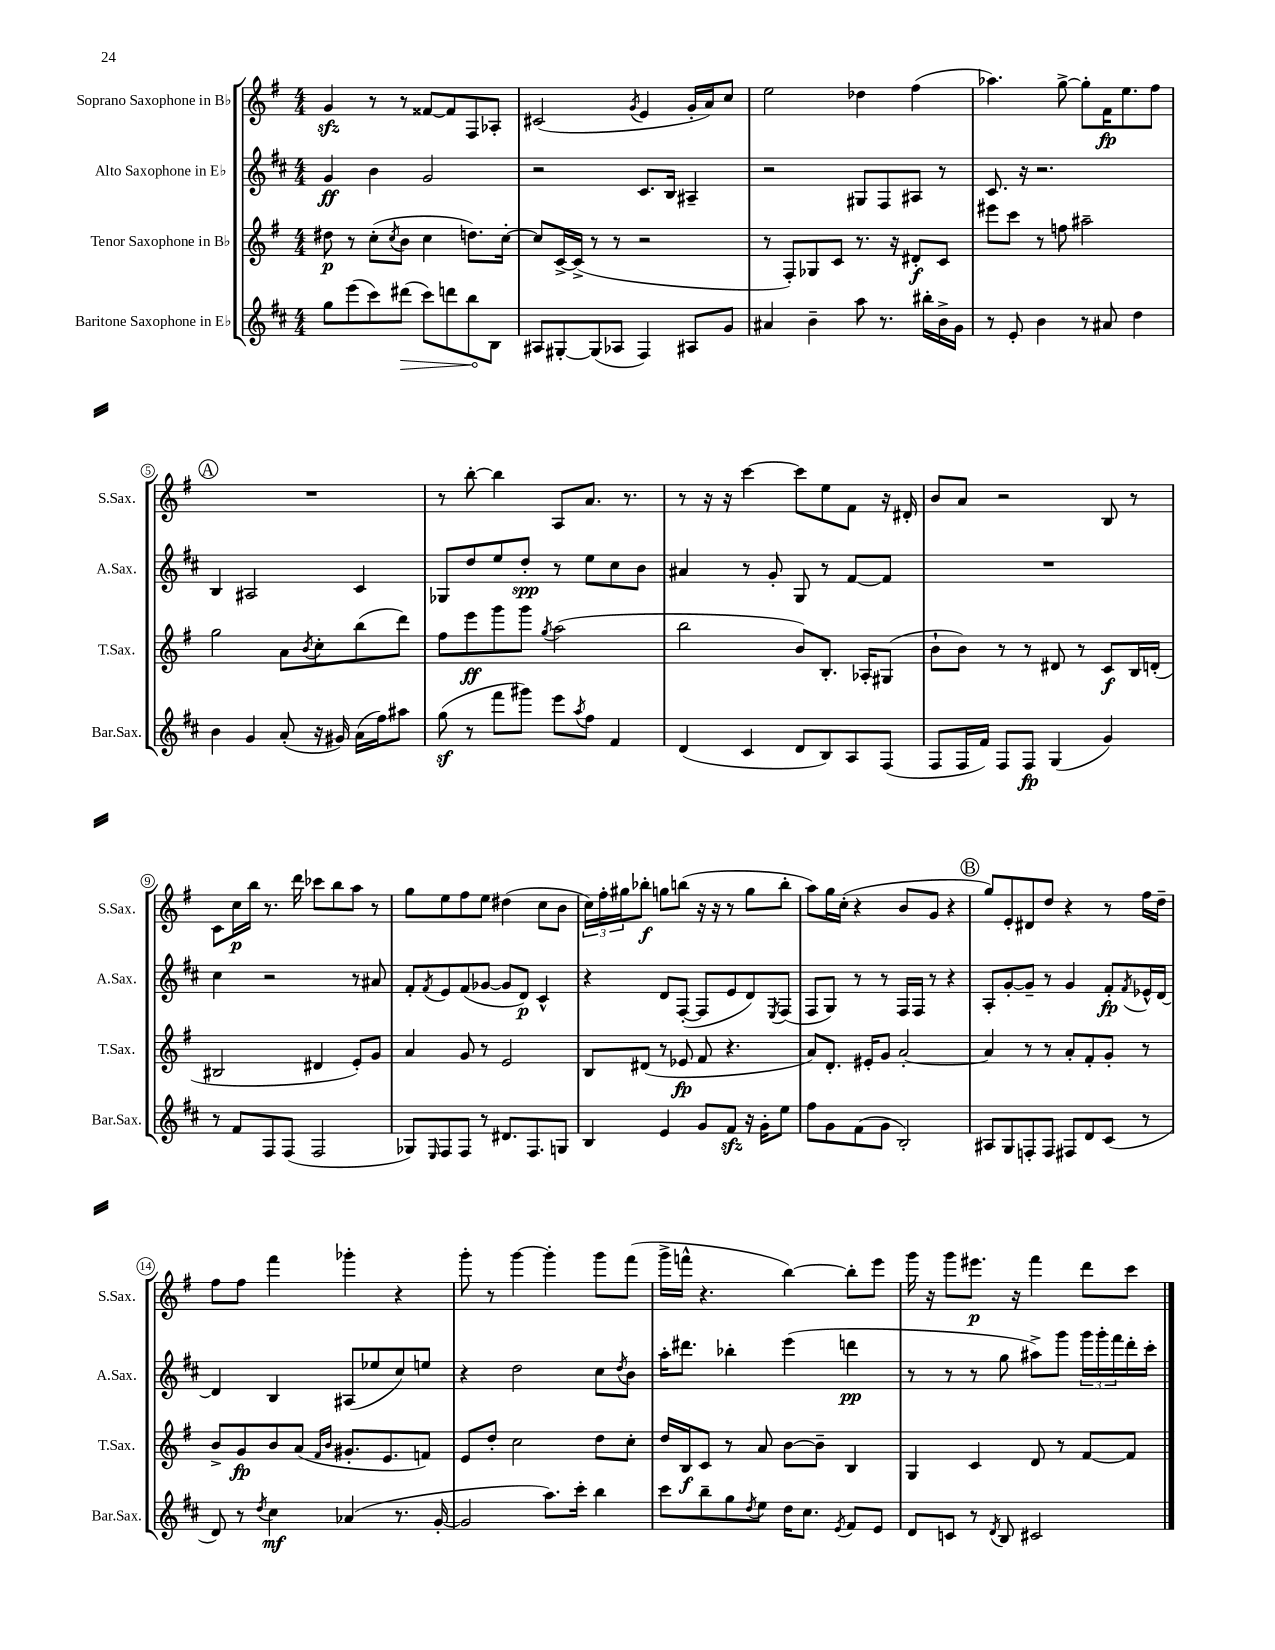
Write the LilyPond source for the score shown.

<<
\new StaffGroup <<
\new Staff = "s0" \with { instrumentName = "Soprano Saxophone in Bb" shortInstrumentName = "S.Sax." } {
    \clef treble \key g \major \numericTimeSignature \time 4/4
    g'4\sfz r8 r8 fisis'8~ fisis'8 fis8 aes8-. |
    cis'2( \acciaccatura { g'8 } e'4 g'16-. a'16) c''8 |
    e''2 des''4 fis''4( |
    aes''4.) g''8~-> g''8-. fis'16\fp e''8. fis''8 |
    \mark \markup { \circle "A" } R1 |
    r8 b''8~-. b''4 a8 a'8. r8. |
    r8 r16 r16 c'''4~ c'''8 e''8 fis'8 r16 dis'16-. |
    b'8 a'8 r2 b8 r8 |
    c'8 c''16\p b''16 r8. d'''16 ces'''8 b''8 a''8 r8 |
    g''8 e''8 fis''8 e''8 dis''4( c''8 b'8 |
    \tuplet 3/2 { c''16) fis''16-. gis''16 } bes''8-.\f g''8 b''8( r16 r16 r8 g''8 b''8-. |
    a''8) g''16 c''16-.( r4 b'8 g'8 r4 |
    \mark \markup { \circle "B" } g''8) e'8-. dis'8 d''8 r4 r8 fis''16 d''16-- |
    fis''8 fis''8 fis'''4 ges'''4-. r4 |
    g'''8-. r8 g'''4~ g'''4-. g'''8 fis'''8( |
    g'''16-> f'''16-^ r4. b''4~) b''8-. e'''8 |
    g'''16 r16 g'''8 eis'''8.\p r16 fis'''4 d'''8 c'''8 \bar "|." |
}
\new Staff = "s1" \with { instrumentName = "Alto Saxophone in Eb" shortInstrumentName = "A.Sax." } {
    \clef treble \key d \major \numericTimeSignature \time 4/4
    g'4\ff b'4 g'2 |
    r2 cis'8. b16 ais4-- |
    r2 gis8 fis8 ais8 r8 |
    cis'8. r16 r2. |
    \mark \markup { \circle "A" } b4 ais2 cis'4 |
    ges8 d''8 e''8 d''8-.\spp r8 e''8 cis''8 b'8 |
    ais'4 r8 g'8-. g8 r8 fis'8~ fis'8 |
    R1 |
    cis''4 r2 r8 ais'8 |
    fis'8-. \acciaccatura { fis'8 } e'8 fis'8( ges'8~ ges'8 d'8\p) cis'4-^ |
    r4 d'8 fis8~-.( fis8 e'8 d'8) \acciaccatura { e8 } fis8( |
    fis8 g8) r8 r8 fis16 fis16 r8 r4 |
    \mark \markup { \circle "B" } a8-. g'8~-. g'8-- r8 g'4 fis'8-.\fp \acciaccatura { fis'8 } ees'16-^ d'16~ |
    d'4 b4 ais8( ees''8 cis''8) e''8 |
    r4 d''2 cis''8 \acciaccatura { d''8 } b'8 |
    a''16-. dis'''8. bes''4-. e'''4( d'''4\pp |
    r8 r8 r8 g''8 ais''8->) g'''8 \tuplet 3/2 { g'''16 g'''16-. fis'''16 } d'''16-. cis'''16-. \bar "|." |
}
\new Staff = "s2" \with { instrumentName = "Tenor Saxophone in Bb" shortInstrumentName = "T.Sax." } {
    \clef treble \key g \major \numericTimeSignature \time 4/4
    dis''8\p r8 c''8-.( \acciaccatura { c''8 } b'8 c''4 d''8.) c''16~-. |
    c''8 c'16~-> c'16->( r8 r8 r2 |
    r8 fis8-.) ges8 c'8 r8. r16 dis'8-.\f c'8 |
    eis'''8 c'''8 r8 f''8 ais''2-- |
    \mark \markup { \circle "A" } g''2 a'8 \acciaccatura { b'8 } c''8-. b''8( d'''8) |
    fis''8 e'''8\ff g'''8 g'''8 \acciaccatura { g''8 } a''2( |
    b''2 b'8) b8.-. aes16-. gis8( |
    b'8-! b'8) r8 r8 dis'8 r8 c'8\f b16 d'16-.( |
    bis2 dis'4 e'8-.) g'8 |
    a'4 g'8 r8 e'2 |
    b8 dis'8( r8 ees'8\fp fis'8 r4. |
    a'8) d'8.-. eis'16-. g'8 a'2~-. |
    \mark \markup { \circle "B" } a'4 r8 r8 a'8-. fis'8-. g'8-. r8 |
    b'8-> g'8\fp b'8 a'8( \grace { fis'16 b'16 } gis'8.-. e'8. f'8) |
    e'8 d''8-. c''2 d''8 c''8-. |
    d''16 b16\f c'8 r8 a'8 b'8~ b'8-- b4 |
    g4 c'4 d'8 r8 fis'8~ fis'8 \bar "|." |
}
\new Staff = "s3" \with { instrumentName = "Baritone Saxophone in Eb" shortInstrumentName = "Bar.Sax." } {
    \clef treble \key d \major \numericTimeSignature \time 4/4
    g''8 e'''8( cis'''8) \once \override Hairpin.circled-tip = ##t dis'''8\>( cis'''8) d'''8 b''8\! b8 |
    ais8 gis8~-. gis8( aes8 fis4) ais8 g'8 |
    ais'4 b'4-- a''8 r8. bis''16-. b'16-> g'16 |
    r8 e'8-. b'4 r8 ais'8 d''4 |
    \mark \markup { \circle "A" } b'4 g'4 a'8-.( r16 gis'16) a'16( fis''16) ais''8 |
    g''8\sf( r8 fis'''8 gis'''8) e'''8 \acciaccatura { a''8 } fis''8 fis'4 |
    d'4( cis'4 d'8 b8) a8 fis8( |
    fis8 fis16 fis'16) fis8 fis8\fp g4( g'4) |
    r8 fis'8 fis8 fis8( fis2 |
    ges8) \grace { e16 } fis8 fis8 r8 dis'8. fis8. g8 |
    b4 e'4 g'8 fis'8\sfz r16 g'16-. e''8 |
    fis''8 g'8 fis'8( g'8 b2-.) |
    \mark \markup { \circle "B" } ais8 g8 f8-. f8 fis8 d'8 cis'8( r8 |
    d'8) r8 \acciaccatura { d''8 } cis''4\mf aes'4( r8. g'16~-. |
    g'2 a''8.) cis'''16-. b''4 |
    cis'''8 b''8-- g''8 \acciaccatura { d''8 } e''8 d''16 cis''8. \acciaccatura { e'8 } fis'8 e'8 |
    d'8 c'8 r8 \acciaccatura { d'8 } b8 cis'2 \bar "|." |
}
>>
>>
\layout { \context { \Score \override BarNumber.stencil = #(make-stencil-circler 0.1 0.3 ly:text-interface::print) } }
